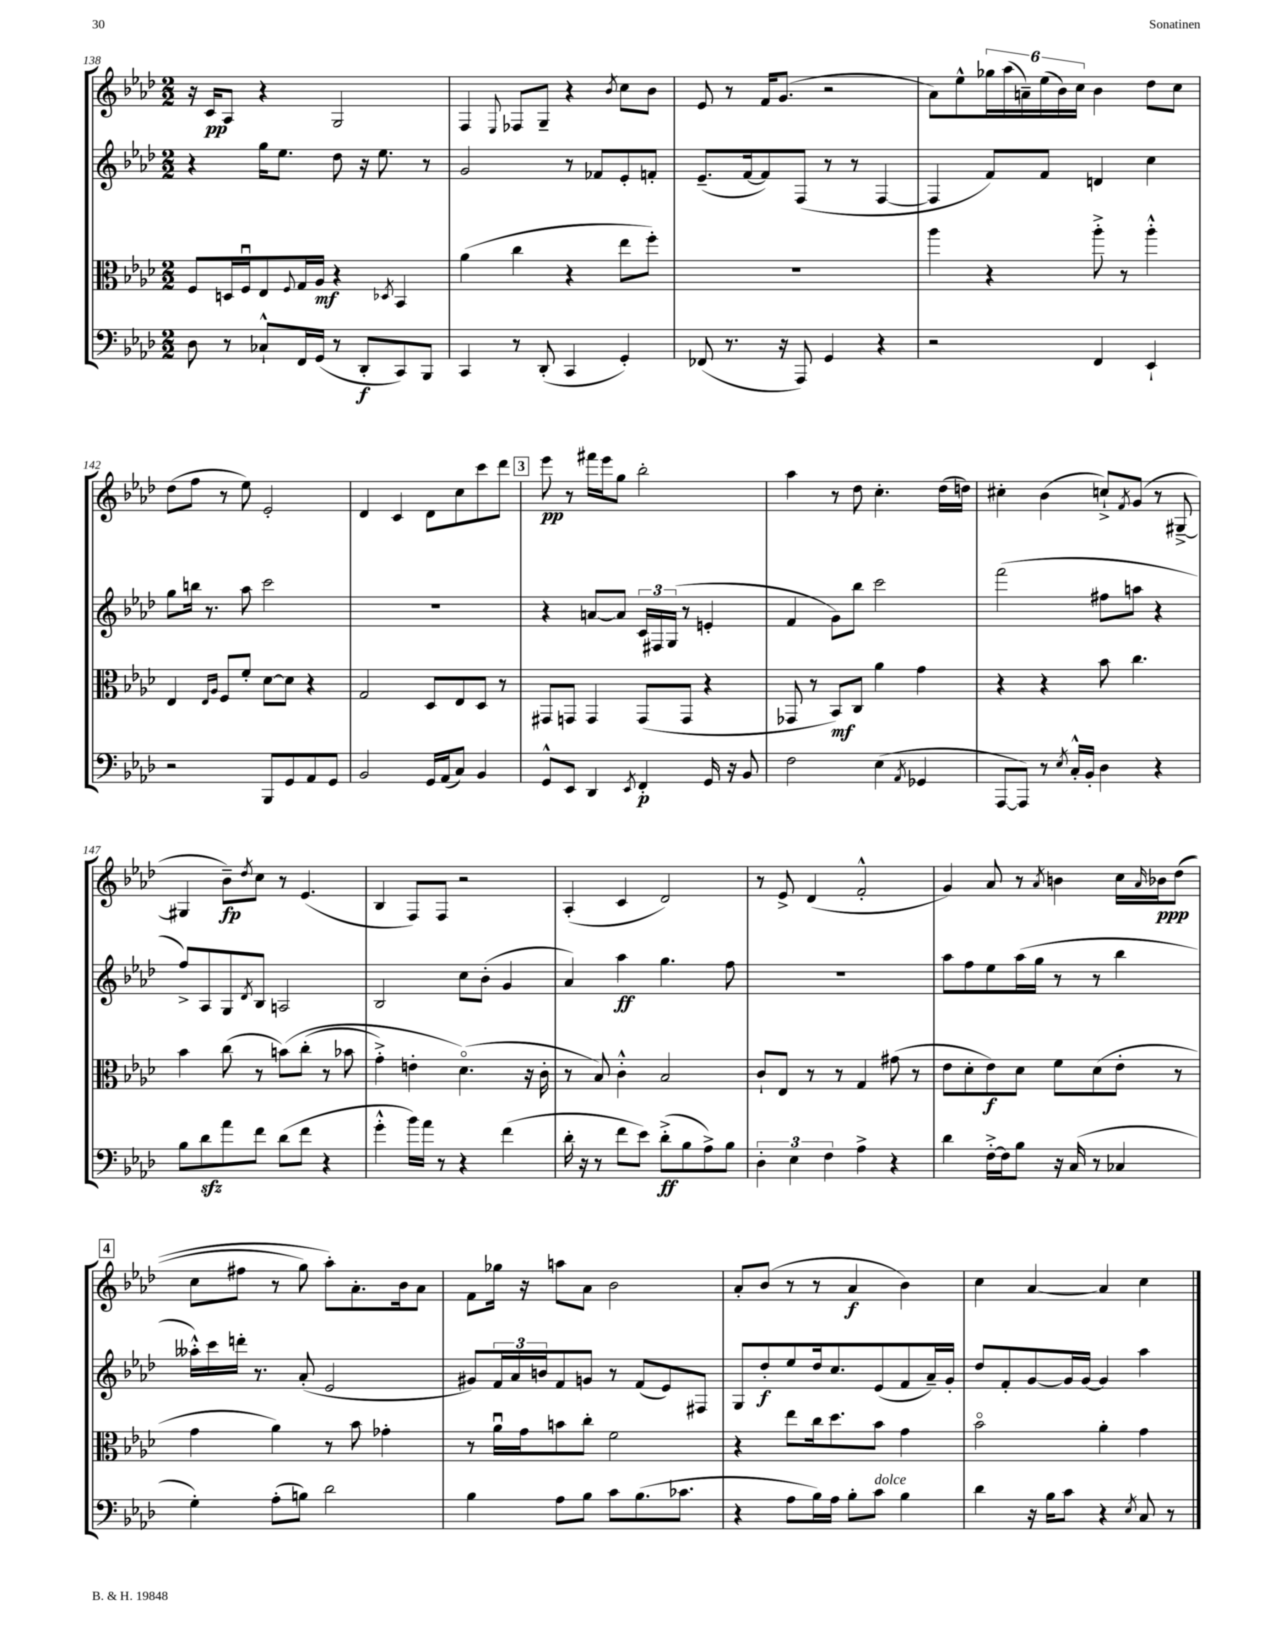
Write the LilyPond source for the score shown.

<<
\new StaffGroup <<
\new Staff = "s0" {
    \clef treble \key aes \major \numericTimeSignature \time 2/2
    r16 c'16\pp aes8 r4 g2 |
    f4 \appoggiatura { ees8 } fes8 g8-- r4 \acciaccatura { bes'8 } c''8 bes'8 |
    ees'8 r8 f'16 g'8.( r2 |
    aes'8) ees''8-^ \tuplet 6/4 { ges''16 aes''16( a'16--) ees''16( bes'16) c''16 } bes'4 des''8 c''8 |
    des''8( f''8 r8 ees''8) ees'2-. |
    des'4 c'4 des'8 c''8 c'''8 des'''8 |
    \mark \markup { \box "3" } ees'''8\pp r8 fis'''16 ees'''16 g''8 bes''2-. |
    aes''4 r8 des''8 c''4.-. des''16( d''16) |
    cis''4-. bes'4( c''8-!->) \acciaccatura { f'8 } g'8( r8 gis8~---> |
    gis4 bes'8--\fp) \acciaccatura { des''8 } c''8 r8 ees'4.( |
    bes4 f8) f8 r2 |
    aes4-.( c'4 des'2) |
    r8 ees'8-> des'4( f'2-.-^ |
    g'4) aes'8 r8 \acciaccatura { aes'8 } b'4 c''16 \grace { aes'16 } bes'16\ppp des''8(\( |
    \mark \markup { \box "4" } c''8 fis''8 r8 g''8) aes''8-.\) aes'8.-. bes'16 aes'8 |
    f'8 ges''16 r16 a''8 aes'8 bes'2 |
    aes'8-. bes'8( r8 r8 aes'4\f bes'4) |
    c''4 aes'4~ aes'4 c''4 \bar "|." |
}
\new Staff = "s1" {
    \clef treble \key aes \major \numericTimeSignature \time 2/2
    r4 g''16 ees''8. des''8 r16 ees''8. r8 |
    g'2 r8 fes'8 ees'8-. f'8-. |
    ees'8.--( f'16~ f'8) f8( r8 r8 f4~ |
    f4 f'8) f'8 d'4 c''4 |
    g''8 b''16 r8. aes''8 c'''2 |
    R1 |
    \mark \markup { \box "3" } r4 a'8~ a'8 \tuplet 3/2 { c'16 fis16 g16( } r8 e'4-. |
    f'4 g'8) bes''8 c'''2 |
    f'''2( fis''8 a''8 r4 |
    f''8->) aes8 g8 \acciaccatura { des'8 } bes8 a2 |
    bes2 c''8 bes'8-.( g'4 |
    aes'4) aes''4\ff g''4. f''8 |
    R1 |
    aes''8 f''8 ees''8 aes''16( g''16 r8 r8 bes''4 |
    \mark \markup { \box "4" } aeses''16-.-^) c'''16 d'''16-. r8. aes'8-.( ees'2 |
    gis'8) \tuplet 3/2 { f'16 aes'16 b'16 } f'8 g'8 r8 f'8( ees'8) fis8 |
    g8 des''8-.\f ees''8 des''16 c''8. ees'8( f'8 aes'16--) g'16-. |
    des''8 f'8-. g'8~ g'16 g'16~ g'4 aes''4 \bar "|." |
}
\new Staff = "s2" {
    \clef alto \key aes \major \numericTimeSignature \time 2/2
    f8 d16 f16\downbow ees8 \appoggiatura { f8 } g16 aes16\mf r4 \acciaccatura { des8 } bes,4 |
    aes'4( c''4 r4 ees''8 f''8-.) |
    R1 |
    aes''4 r4 aes''8-.-> r8 aes''4-.-^ |
    ees4 \grace { ees16 aes16 } f8 f'8-. des'8~ des'8 r4 |
    g2 des8 ees8 des8 r8 |
    \mark \markup { \box "3" } gis,8 g,8 g,4 g,8( g,8 r4 |
    ges,8 r8 bes,8\mf) c8 aes'4 g'4 |
    r4 r4 bes'8 c''4. |
    bes'4 c''8( r8 b'8)\( c''8-.( r8 bes'8 |
    g'4-.->) e'4-. des'4.\flageolet(\) r16 c'16-. |
    r8 bes8) c'4-.-^ bes2 |
    c'8-! ees8 r8 r8 g4 gis'8( r8 |
    ees'8 des'8-. ees'8\f) des'8 f'8 des'8( ees'8-. r8 |
    \mark \markup { \box "4" } g'4 aes'4) r8 bes'8 ges'4-. |
    r8 aes'16\downbow g'16 b'8 c''8-. f'2 |
    r4 ees''8 c''16 des''8. bes'8 g'4 |
    bes'2\flageolet aes'4-. g'4 \bar "|." |
}
\new Staff = "s3" {
    \clef bass \key aes \major \numericTimeSignature \time 2/2
    des8 r8 ces8-!-^ f,16 g,16( r8 des,8-.\f c,8) bes,,8 |
    c,4 r8 des,8-.( c,4 g,4-.) |
    fes,8( r8. r16 aes,,8) g,4 r4 |
    r2 f,4 ees,4-! |
    r2 bes,,8 g,8 aes,8 g,8 |
    bes,2 g,16 aes,16( c8) bes,4 |
    \mark \markup { \box "3" } g,8-^ ees,8 des,4 \acciaccatura { ees,8 } f,4-.\p g,16 r16 bes,8 |
    f2 ees4( \acciaccatura { aes,8 } ges,4 |
    aes,,8~ aes,,8) r8 \acciaccatura { ees8 } c16-.-^ bes,16-. des4 r4 |
    bes8 des'8\sfz aes'8 f'8 des'8( f'8 r4 |
    g'4-.-^ bes'16) aes'16 r8 r4 f'4( |
    des'16-. r16 r8 f'8 ees'8) des'8-.->\ff( bes8 aes8->) bes8 |
    \tuplet 3/2 { des4-. ees4 f4 } aes4-> r4 |
    des'4 f16~-.-> f16 bes8 r16 c16( r8 ces4 |
    \mark \markup { \box "4" } g4-.) aes8-.( b8) des'2 |
    bes4 aes8 bes8 c'8 bes8.( ces'8. |
    r4 aes8 bes16) aes16 bes8-. c'8^\markup { \italic "dolce" } bes4 |
    des'4 r16 bes16 c'8 r4 \acciaccatura { ees8 } c8 r8 \bar "|." |
}
>>
>>
\layout { \context { \Score currentBarNumber = #138 } }
